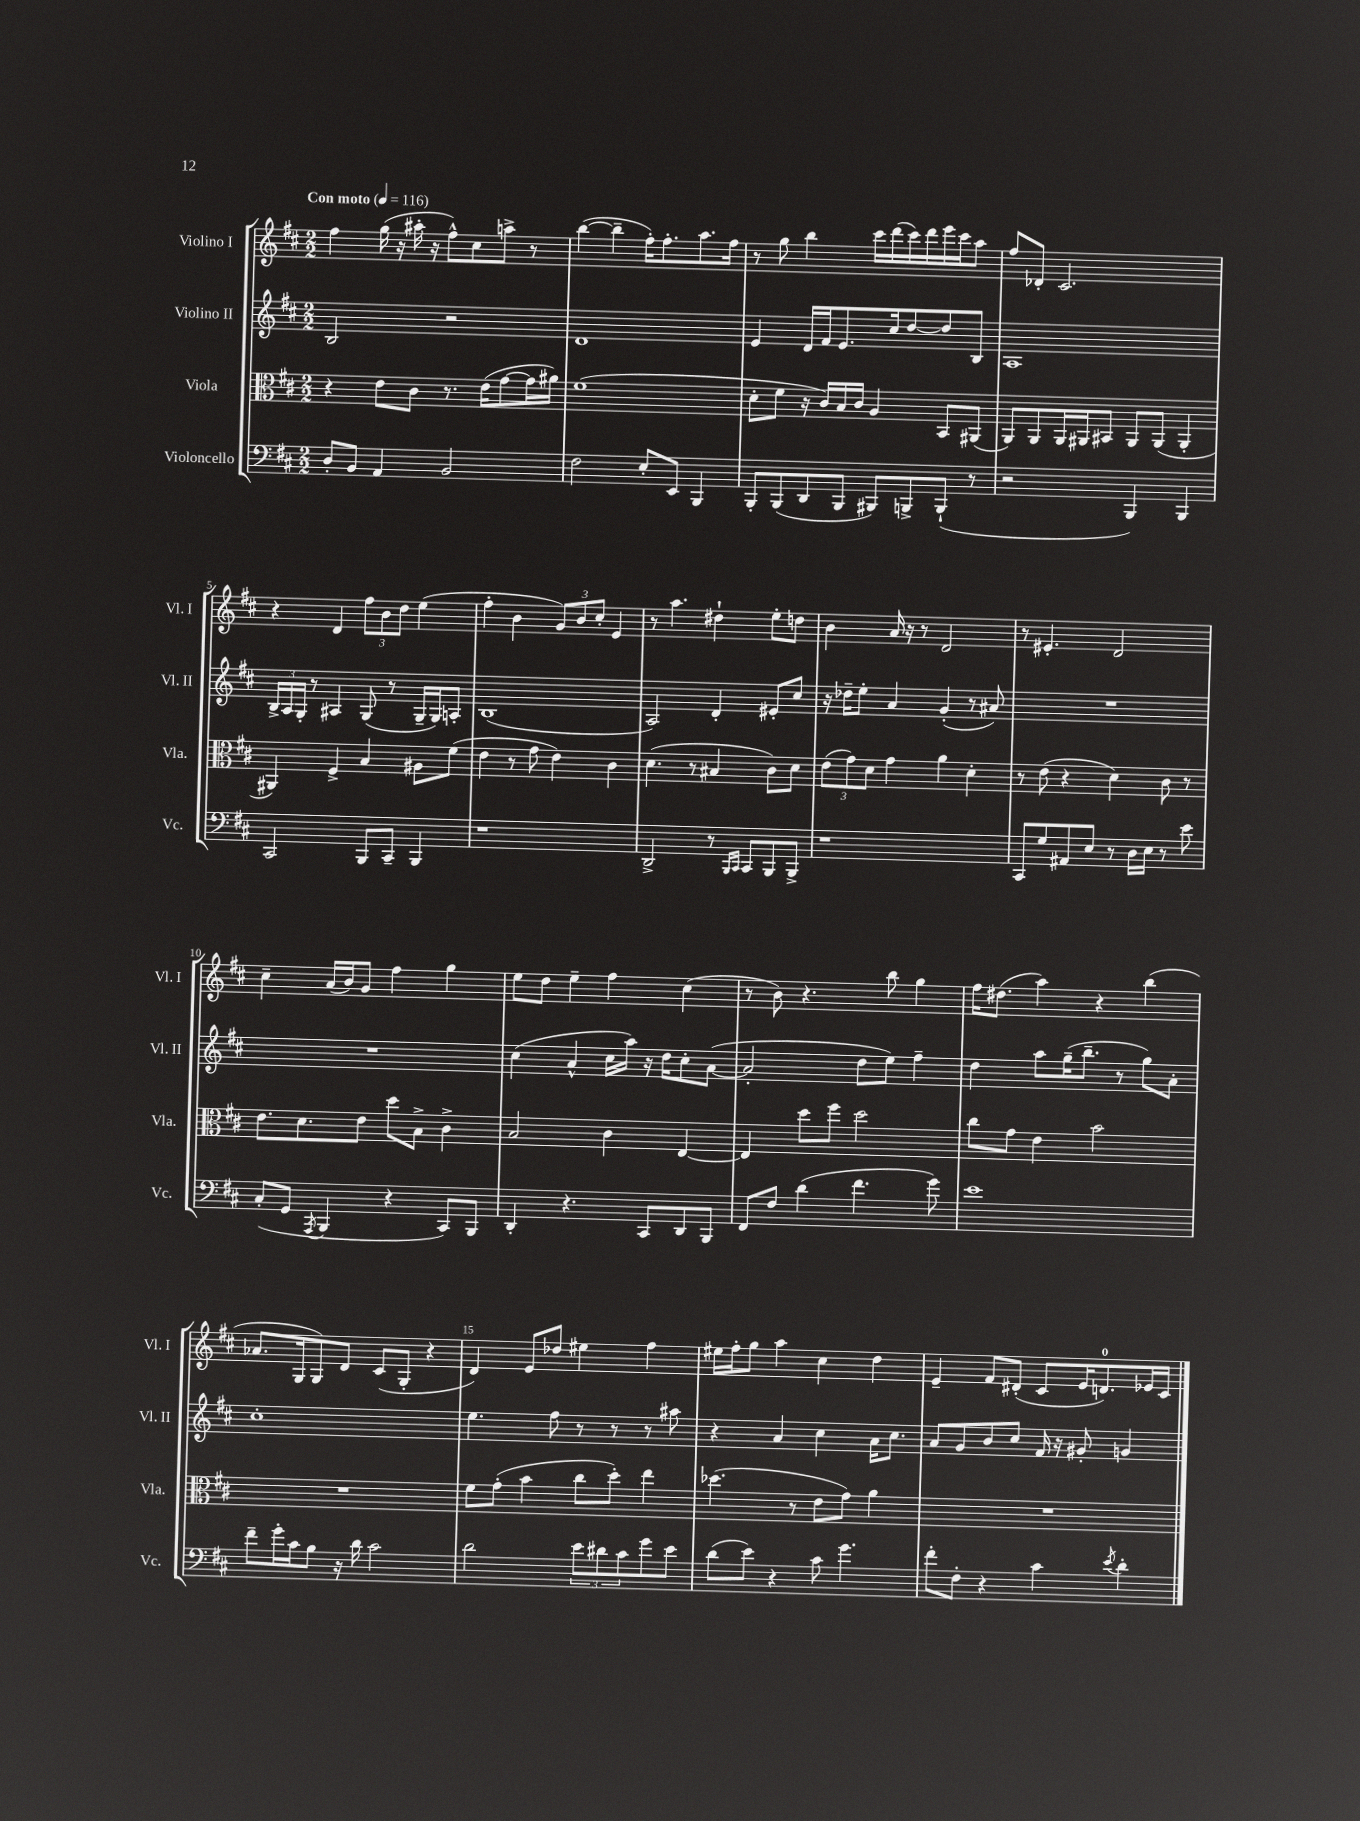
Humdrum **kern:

**kern	**kern	**kern	**kern
*staff4	*staff3	*staff2	*staff1
*clefF4	*clefC3	*clefG2	*clefG2
*k[f#c#]	*k[f#c#]	*k[f#c#]	*k[f#c#]
*M2/2	*M2/2	*M2/2	*M2/2
*MM116	*MM116	*MM116	*MM116
8D'	4r	2B	4ff#
8BB	.	.	.
4AA	8e	.	(16gg
.	.	.	16r
.	8c#	.	16aa#'
.	.	.	16r
2BB	8.r	2r	8ff#^^)
.	.	.	8cc#
.	(16e	.	.
.	[8g	.	8aa^
.	16g]	.	8r
.	16a#)	.	.
=	=	=	=
2F#	(1f#	1d	([4bb
.	.	.	4bb~]
8E'	.	.	16ff#')
.	.	.	8.ff#'
8EE	.	.	.
4BBB	.	.	8.aa
.	.	.	16ff#
=	=	=	=
8BBB'	8d'	4e	8r
(8BBB	8f#	.	8gg
8DD	16r	16d	4bb
.	16c#)	16f#	.
8BBB	16B	8.e	.
.	16c#	.	.
8BBB#)	4A	.	16ccc#
.	.	16cc#	(16ddd
8BBB^	.	[8dd	16ccc#)
.	.	.	16ddd
(8BBB`	8BB	8dd]	16eee
.	.	.	16ccc#
8r	(8AA#	8B	8aa
=	=	=	=
2r	8AA)	1A	8ff#
.	8AA	.	8d-'
.	16AA	.	2.c#
.	16AA#	.	.
.	8BB#	.	.
4BBB)	8AA#	.	.
.	(8AA#	.	.
4BBB	4AA#'	.	.
=	=	=	=
2CC#	4AA#)	24B^	4r
.	.	24A	.
.	.	24G'	.
.	.	8r	.
.	4F#^	4A#	4d
8BBB	4B	(8G	12ff#
.	.	.	12b
8CC#~	.	8r	.
.	.	.	12dd
4BBB	8A#	16G~	(4ee
.	.	16G)	.
.	(8f#	8A'	.
=	=	=	=
1r	4e	(1B	4ff#'
.	8r	.	4b
.	8g	.	.
.	4e)	.	12g)
.	.	.	12b
.	.	.	12cc#'
.	4c#	.	4e
=	=	=	=
2DD^	(4.d	2A)	8r
.	.	.	4.aa
.	8r	.	.
8r	4B#	4d'	4dd#`
16qqBBB	.	.	.
16qqCC#	.	.	.
8CC#	.	.	.
8BBB	8c#)	8e#'	8ee'
8BBB^	8d	8cc#	8dd
=	=	=	=
1r	(12e	16r	4b
.	.	16dd-~	.
.	12g)	.	.
.	.	8ee'	.
.	12d	.	.
.	4g	4a	16a
.	.	.	16r
.	.	.	8r
.	4a	(4g'	2d
.	4d'	8r	.
.	.	8a#)	.
=	=	=	=
8CC#	8r	1r	8r
8G	(8e	.	4.e#'
8AA#	4r	.	.
8E	.	.	.
8r	4d)	.	2d
16D	.	.	.
16E	.	.	.
8r	8c#	.	.
8e	8r	.	.
=	=	=	=
(8C#'	8.e	1r	4cc#~
8GG	.	.	.
.	8.d	.	.
8qAAA	.	.	.
4BBB	.	.	(16a
.	.	.	16b)
.	8e	.	8g
4r	8dd	.	4ff#
.	8B^	.	.
8CC#)	4c#^	.	4gg
8BBB	.	.	.
=	=	=	=
4DD'	2B	(4cc#	8ee
.	.	.	8dd
4.r	.	4a^^	4ee~
.	4c#	16cc#	4ff#
.	.	16aa)	.
8CC#	.	16r	.
.	.	16dd	.
8DD	[4E	8cc#'	(4cc#
8BBB	.	([8a	.
=	=	=	=
8FF#	4E]	2a']	8r
8F#	.	.	8b)
(4d	8dd	.	4.r
.	8ff#	.	.
4.f#	2dd	8dd	.
.	.	8ee)	8bb
.	.	4ff#~	4gg
8g)	.	.	.
=	=	=	=
1e	8cc#	4dd	16ff#
.	.	.	(8.dd#
.	8g	.	.
.	4e	8aa	4aa)
.	.	(16gg~	.
.	.	8.bb~	.
.	2b	.	4r
.	.	8r	.
.	.	8gg)	(4bb
.	.	8a'	.
=	=	=	=
8f#~	1r	1cc#'	8.a-
16g'	.	.	.
16c#	.	.	16G
8B	.	.	8G)
16r	.	.	8d
16d	.	.	.
2c#	.	.	(8c#
.	.	.	8G'
.	.	.	4r
=	=	=	=
2d	8f#	4.ee	4d)
.	(8g'	.	.
.	4b	.	8e
.	.	8ff#	8dd-
12e	8cc#	8r	4ee#
12d#	.	.	.
.	8dd')	8r	.
12c#	.	.	.
8g	4ee	8r	4ff#
8e	.	8aa#	.
=	=	=	=
(8d	(4.dd-	4r	16ee#
.	.	.	16ff#'
8e)	.	.	8gg
4r	.	4a	4aa
.	8r	.	.
8c#	8e	4cc#	4cc#
4.g	8g)	.	.
.	4a	16a	4dd
.	.	8.cc#	.
=	=	=	=
8f#'	1r	8a	4e~
8F#'	.	8g	.
4r	.	8b	8f#
.	.	8cc#	(8d#'
4c#	.	16f#	8c#
.	.	16r	.
.	.	8g#'	16e
.	.	.	8.d)
8qe	.	.	.
4d'	.	4g	.
.	.	.	16e-
.	.	.	16c#
==	==	==	==
*-	*-	*-	*-
